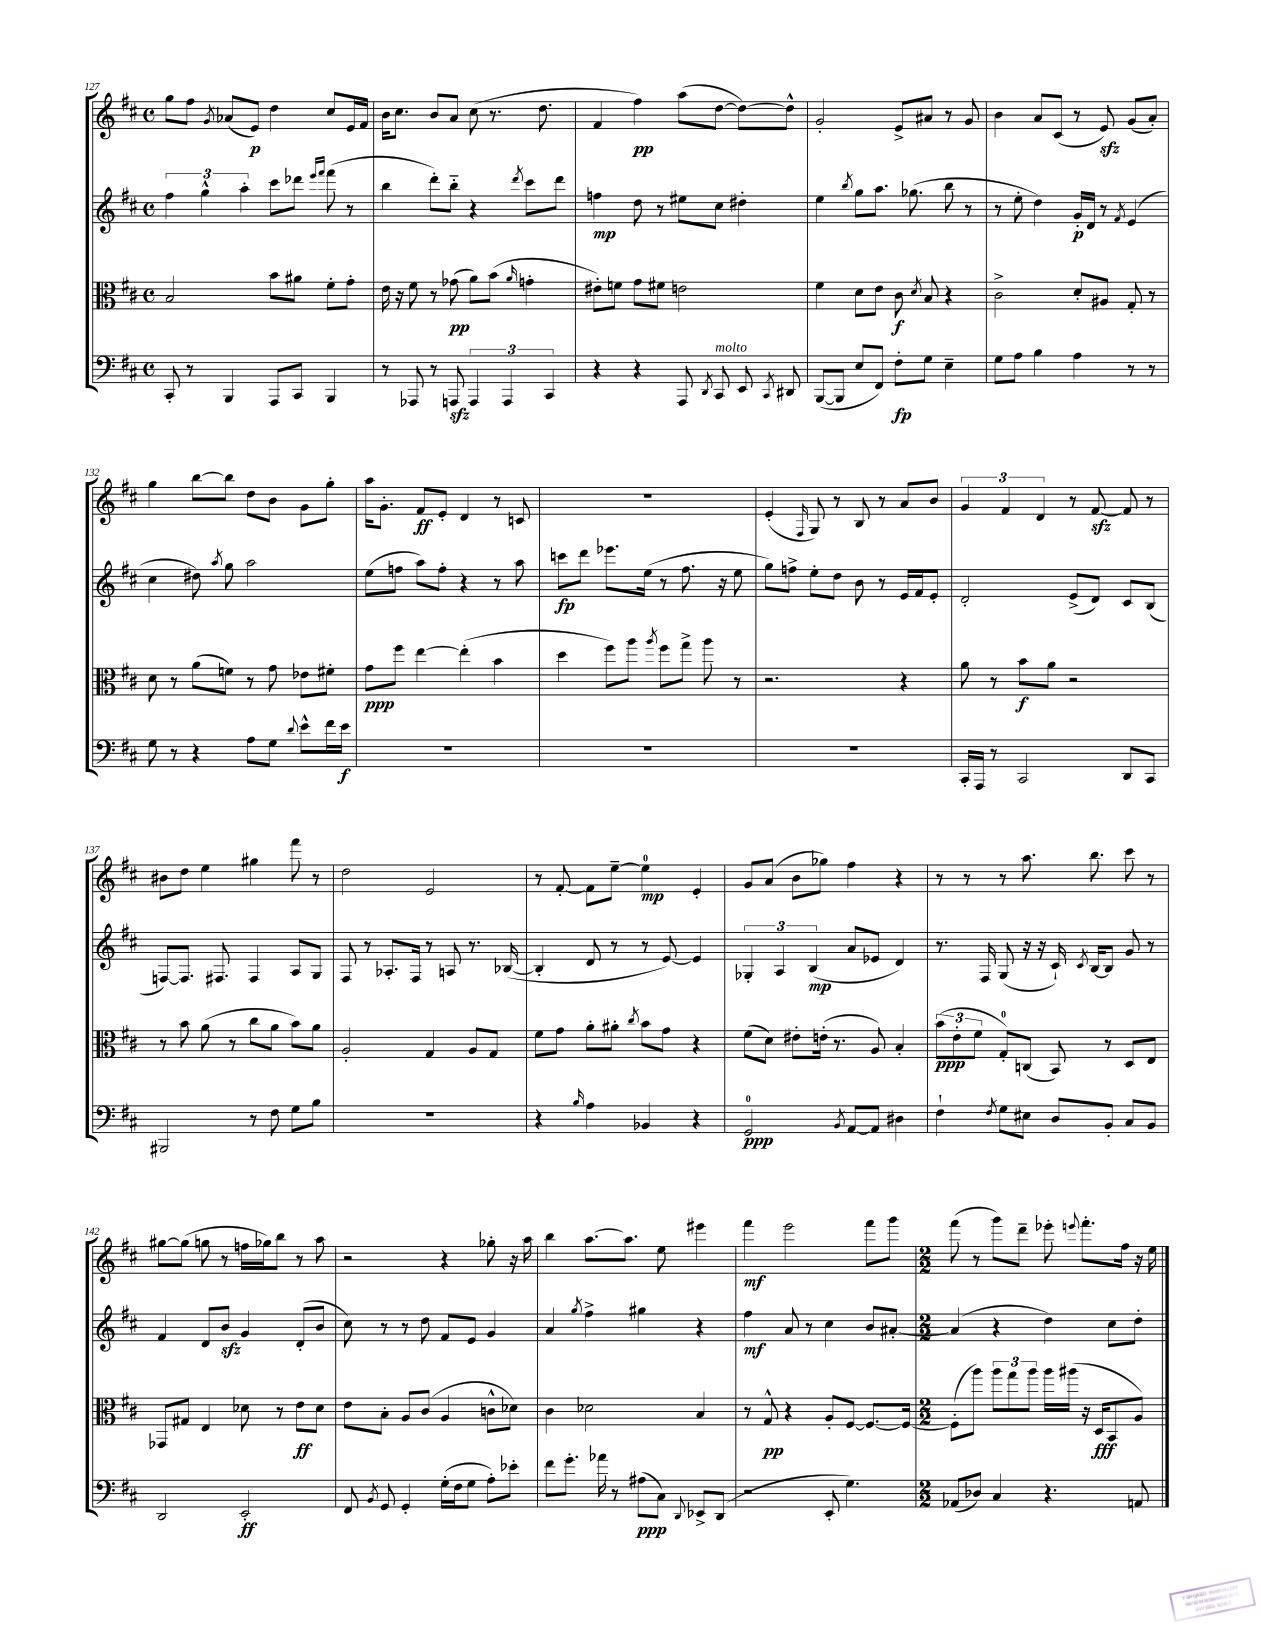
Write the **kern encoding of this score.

**kern	**kern	**kern	**kern
*staff4	*staff3	*staff2	*staff1
*clefF4	*clefC3	*clefG2	*clefG2
*k[f#c#]	*k[f#c#]	*k[f#c#]	*k[f#c#]
*M4/4	*M4/4	*M4/4	*M4/4
*met(c)	*met(c)	*met(c)	*met(c)
8CC#'	2B	6ff#	8gg
8r	.	.	8ff#
.	.	6gg^^	.
.	.	.	8qg
4BBB	.	.	(8a-
.	.	6aa'	.
.	.	.	8e)
8AAA	8b	8ccc#	4dd
8CC#	8a#	8ddd-	.
.	.	16qqeee	.
.	.	16qqfff#	.
4BBB	8f#'	(8fff#	8cc#
.	8g'	8r	16e
.	.	.	16f#
=	=	=	=
8r	16e	4bb	16b
.	16r	.	8.cc#
8AAA-	8f#	.	.
8r	8r	8ddd')	8b
8AAA	(8g-	8bb'~	8a
6AAA	8a)	4r	(8cc#
.	(8b	.	8.r
6AAA	.	.	.
.	16qqa	8qddd	.
.	4g'	8ccc#	.
.	.	.	8.dd
6CC#	.	.	.
.	.	8ddd	.
=	=	=	=
4r	8e#')	4ff	4f#
.	8f	.	.
4r	8g	8dd	4ff#)
.	8f#	8r	.
8AAA	2e	8ee#	(8aa
8qDD	.	.	.
8CC#	.	8cc#	[8dd
8EE	.	4dd#'	8dd_)
8qCC#	.	.	.
8DD#	.	.	8dd^^]
=	=	=	=
([8BBB	4f#	4ee	2g'
8BBB]	.	.	.
.	.	8qbb	.
8E	8d	8gg	.
8FF#)	8e	8.aa	.
8F#'	8c#	.	8e^
.	.	(8.gg-	.
.	8qd	.	.
8G	8B	.	8a#
4E~	4r	8bb	8r
.	.	8r	8g
=	=	=	=
8G	2c#^	8r	4b
8A	.	8ee'	.
4B	.	4dd)	8a
.	.	.	(8c#
4A	8d'	16g'	8r
.	.	16d	.
.	8A#	8r	8e)
.	.	8qf#	.
8r	8G'	(4e	(8g
8r	8r	.	8a')
=	=	=	=
8G	8d	4cc#	4gg
8r	8r	.	.
4r	(8a	8dd#)	[8bb
.	.	8qaa	.
.	8f)	8gg	8bb]
8A	8r	2aa	8dd
8G	8g	.	8b
8qqd	.	.	.
8e^^	8e-	.	8g
16f#	8f#'	.	8gg'
16e	.	.	.
=	=	=	=
1r	8g	(8ee	16aa
.	.	.	8.g'
.	8ff#	8ff	.
.	[4ee	8aa)	8f#
.	.	8ff'	8e'
.	(4ee']	4r	4d
.	4b	8r	8r
.	.	8aa	8c
=	=	=	=
1r	4dd	8ccc	1r
.	.	8ddd	.
.	8ff#)	8.eee-	.
.	8aa	.	.
.	.	(16ee	.
.	8qaa	.	.
.	8ff#	8r	.
.	8gg^	8.ff#	.
.	8aa	.	.
.	.	16r	.
.	8r	8ee	.
=	=	=	=
1r	2.r	8gg)	(4e'
.	.	8ff^	.
.	.	.	16qqF#
.	.	8ee'	8G)
.	.	8dd	8r
.	.	8b	8B
.	.	8r	8r
.	4r	16e	8a
.	.	16f#	.
.	.	8e'	8b
=	=	=	=
16CC#'	8a	2d'	6g
16AAA	.	.	.
8r	8r	.	.
.	.	.	6f#
2CC#	8b	.	.
.	.	.	6d
.	8a	.	.
.	2r	(8e^	8r
.	.	8d)	[8f#
8DD	.	8c#	8f#]
8CC#	.	(8B	8r
=	=	=	=
2BBB#	8r	[8F)	8b#
.	8b	8.F]	8dd
.	(8a	.	4ee
.	.	8.F#	.
.	8r	.	.
8r	8cc#	4F#	4gg#
8F#	8a	.	.
8G	8b)	8A	8fff#
8B	8a	8G	8r
=	=	=	=
1r	2A'	8F#	2dd
.	.	8r	.
.	.	8.A-'	.
.	.	16F#	.
.	4G	8r	2e
.	.	8A	.
.	8A	8.r	.
.	8G	.	.
.	.	([16B-	.
=	=	=	=
4r	8f#	4B-']	8r
.	8g	.	[8f#'
16qqB	.	.	.
4A	8a'	8d	8f#]
.	8a#'	8r	[8ee~
.	8qcc#	.	.
4BB-	8b	8r	4ee]
.	8g	[8e)	.
4r	4r	4e]	4e'
=	=	=	=
2GG	(8f#	6G-'	8g
.	8d)	.	(8a
.	.	6A	.
.	8e#'	.	8b
.	.	(6B	.
.	(16e'	.	8gg-)
.	8.r	.	.
8qBB	.	.	.
[8AA	.	8a	4ff#
8AA]	8A)	8e-	.
4D#	4B'	4d)	4r
=	=	=	=
4F#`	(12b	8.r	8r
.	12e'	.	.
.	.	.	8r
.	12f#	.	.
.	.	16F#	.
8qF#	.	.	.
8G	8G')	(8G	8r
8E#	(8C	16r	8.aa
.	.	16r	.
8D	8BB)	16c#`)	.
.	.	8qc#	.
.	.	[16B	8.bb
8BB'	8r	8B]	.
8C#	8D	8g	8ccc#
8BB	8E	8r	8r
=	=	=	=
2DD	8GG-	4f#	[8gg#
.	8G#	.	(8gg#]
.	4E	8d	8gg
.	.	8b	8r
2EE'	8d-	4g	16ff
.	.	.	16gg-)
.	8r	.	8bb
.	8e	(8d'	8r
.	8d-	8b	8aa
=	=	=	=
8FF#	8e	8cc#)	2r
8qBB	.	.	.
8GG	8B'	8r	.
4GG'	8A	8r	.
.	(8c#	8dd	.
(16G'	4A	8f#	4r
16F#	.	.	.
8G	.	8e	.
8A')	8c^^	4g	8gg-'
8e-'	8d-)	.	16r
.	.	.	16aa
=	=	=	=
8f#	4c#	4a	4bb
8.g'	.	.	.
.	.	8qgg	.
.	2d-	4ff#^	[8.aa
16a-	.	.	.
8r	.	.	.
.	.	.	8.aa]
(8A#	.	4gg#	.
8C#)	.	.	8ee
8qqDD	.	.	.
8EE-^	4B	4r	4eee#
(8DD	.	.	.
=	=	=	=
2r	8r	4ff#	4fff#
.	8G^^	.	.
.	4r	8a	2eee
.	.	8r	.
8EE'	8A'	4cc#	.
4.G)	[8F#	.	.
.	8.F#_	8b	8fff#
.	.	[8a#'	8ggg
.	16F#_	.	.
=	=	=	=
*M2/2	*M2/2	*M2/2	*M2/2
(8AA-	(8F#']	(4a#]	(8fff#
8D-)	8aa)	.	8r
4C#	12aa	4r	8ggg)
.	12gg	.	.
.	.	.	8ddd~
.	12aa	.	.
4.r	16aa	4dd)	8eee-'
.	(16aa#	.	.
.	.	.	8qqeee
.	16r	.	8.fff#'
.	16D	.	.
.	8BB	8cc#	.
.	.	.	16ff#
8AA	8A)	8dd'	16r
.	.	.	16ee
==	==	==	==
*-	*-	*-	*-
